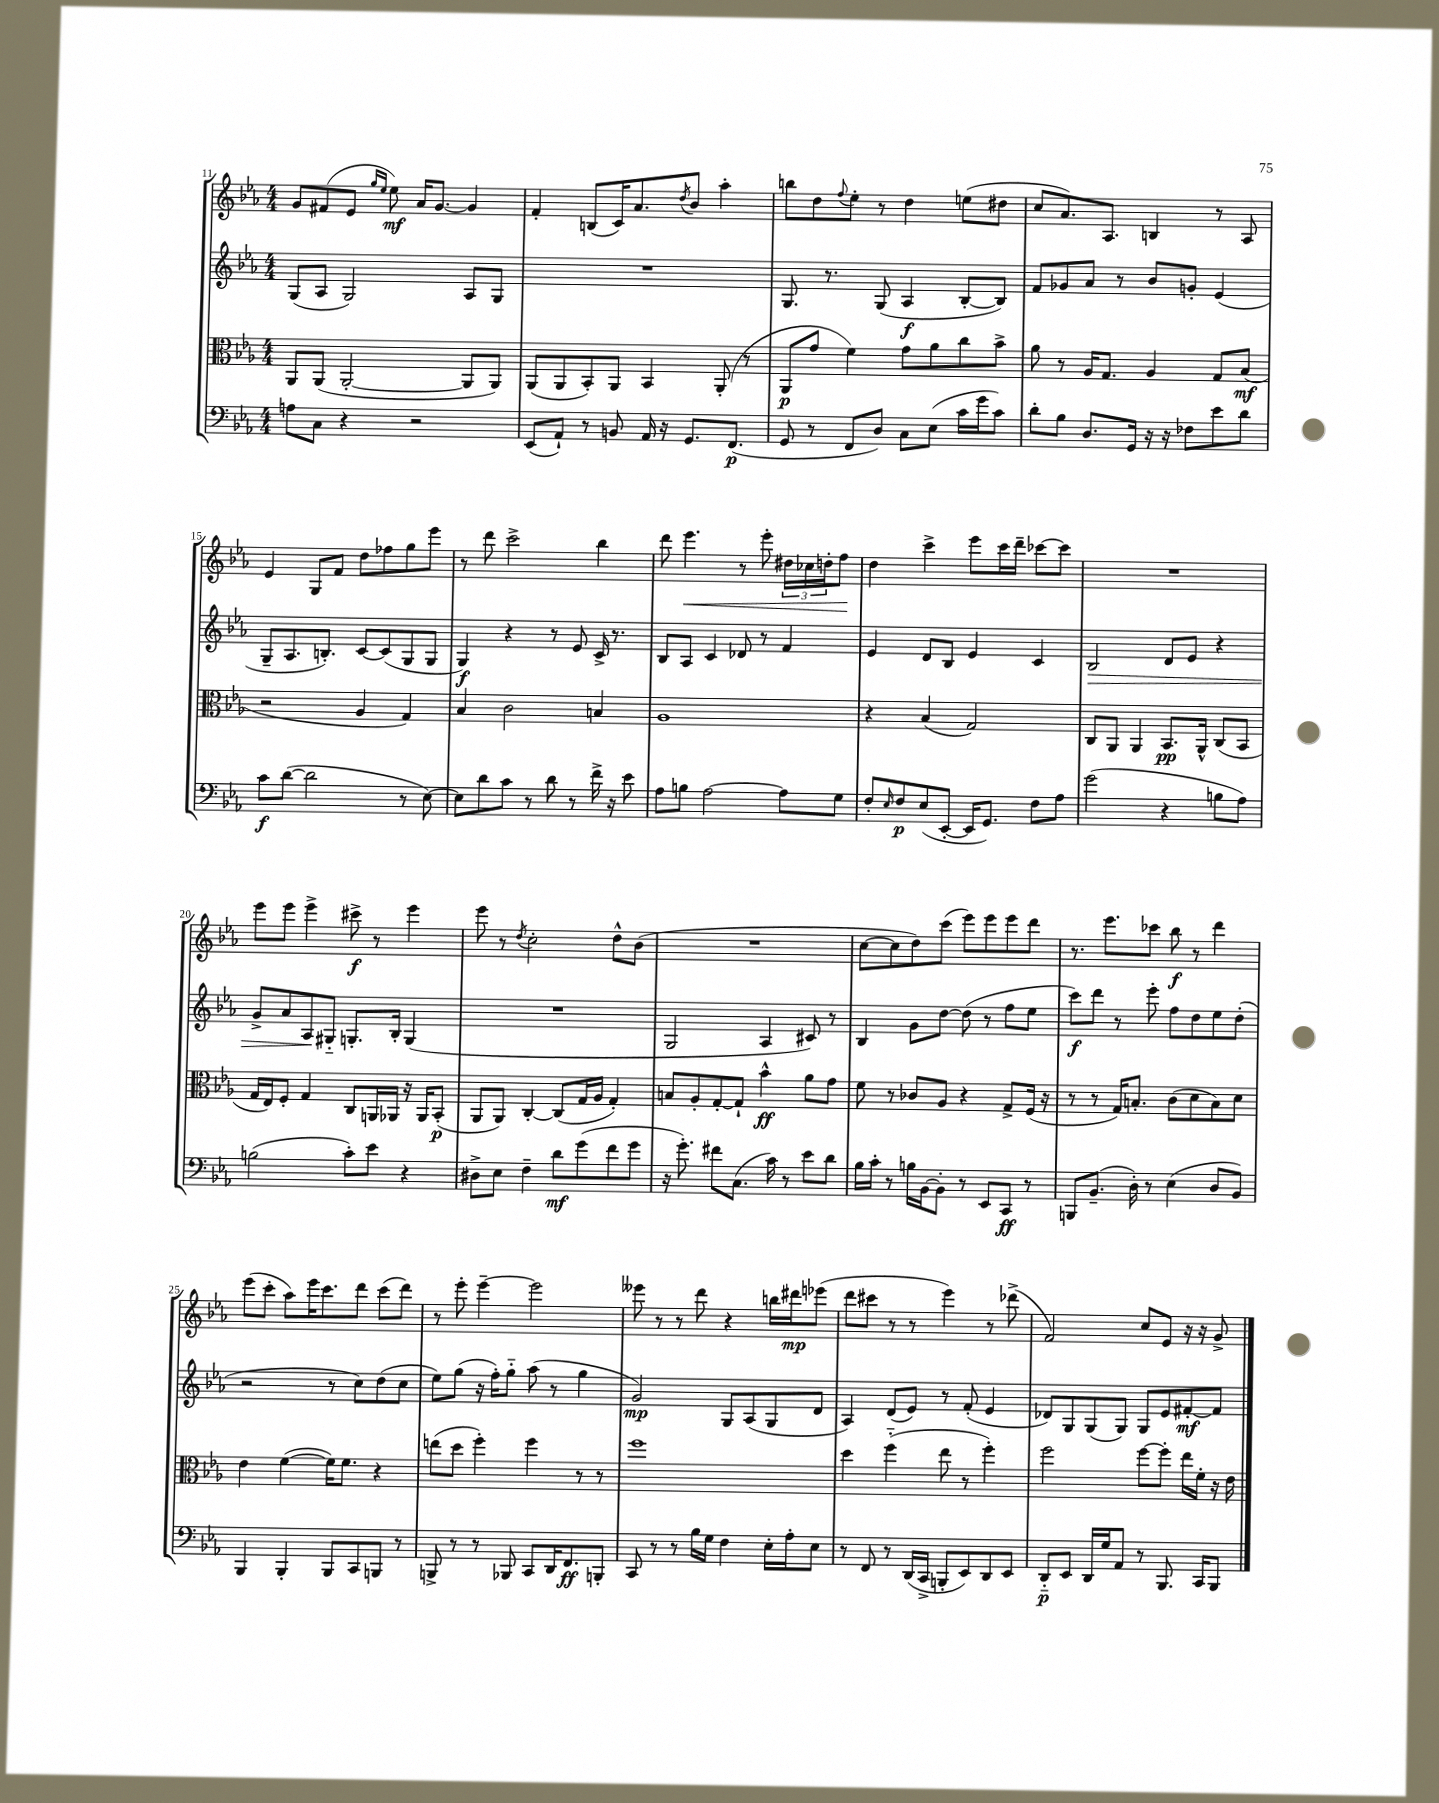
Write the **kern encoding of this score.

**kern	**kern	**kern	**kern
*staff4	*staff3	*staff2	*staff1
*clefF4	*clefC3	*clefG2	*clefG2
*k[b-e-a-]	*k[b-e-a-]	*k[b-e-a-]	*k[b-e-a-]
*M4/4	*M4/4	*M4/4	*M4/4
8A	8AA-	(8G	8g
8C	(8AA-	8A-	(8f#
4r	[2AA-'	2G)	8e-
.	.	.	16qqgg
.	.	.	16qqee-
.	.	.	8ee-)
2r	.	.	16a-
.	.	.	[8.g
.	8AA-]	8A-	4g]
.	8AA-)	8G	.
=	=	=	=
(8EE-	(8AA-	1r	4f'
8AA-`)	8AA-	.	.
8r	8BB-')	.	(8B
8BB	8AA-	.	16c)
.	.	.	8.a-
16AA-	4BB-	.	.
16r	.	.	.
.	.	.	8qdd
8.GG	.	.	8b-
.	(8AA-'	.	4aa-'
(8.FF	.	.	.
.	8r	.	.
=	=	=	=
8GG	8AA-	8.G	8bb
8r	8g	.	8dd
.	.	8.r	.
.	.	.	8qqff
8FF	4f)	.	8ee-'
8D)	.	(8G	8r
8C	8g	4A-	4dd
(8E-	8a-	.	.
16c	8cc	[8B-'	(8ee
16g	.	.	.
8c)	8b-^	8B-])	8dd#
=	=	=	=
8d'	8a-	8f	8cc
8B-	8r	8g-	8.a-)
8.D	16A-	8a-	.
.	8.G	.	8.A-
.	.	8r	.
16GG	.	.	.
16r	4A-	8b-	4B
16r	.	.	.
8F-	.	8g'	.
8e-	8G	(4e-	8r
8d	(8B-	.	8A-
=	=	=	=
8c	2r	8G~	4e-
([8d	.	8.A-	.
2d]	.	.	8G
.	.	8.B')	.
.	.	.	8f
.	4A-	[8c	8dd
.	.	(8c]	8ff-
8r	4G)	8G	8gg
[8E-)	.	8G	8eee-
=	=	=	=
8E-]	4B-	4G)	8r
8d	.	.	8ddd
8c	2c	4r	2ccc^
8r	.	.	.
8d	.	8r	.
8r	.	8e-	.
16f^	4B	16c^	4bb-
16r	.	8.r	.
8e-	.	.	.
=	=	=	=
8A-	1A-	8B-	8ddd
8B	.	8A-	4.eee-
[2A-	.	4c	.
.	.	8d-	8r
.	.	8r	8eee-'
8A-]	.	4f	24dd#
.	.	.	24cc-
.	.	.	24dd'
8G	.	.	8ff
=	=	=	=
8F'	4r	4e-	4dd
16qqE-	.	.	.
8F	.	.	.
(8E-	(4B-	8d	4ccc^
[8EE-'	.	8B-	.
16EE-]	2G)	4e-	8eee-
8.GG)	.	.	.
.	.	.	16ccc
.	.	.	16ddd~
8F	.	4c	[8ccc-
8A-	.	.	8ccc-]
=	=	=	=
(2g	8C	2B-	1r
.	8AA-	.	.
.	4AA-	.	.
4r	8.BB-	8d	.
.	.	8e-	.
.	16AA-^^	.	.
8B	(8C	4r	.
8A-)	8BB-	.	.
=	=	=	=
(2B	16G	8g^	8eee-
.	16E-)	.	.
.	8F'	8a-	8eee-
.	4G	8A-	4eee-^
.	.	8G#'~	.
8c')	8C	8.G'	8ccc#^
8e-	16AA	.	8r
.	16AA-	16B-'	.
4r	16r	(4G	4eee-
.	16AA-	.	.
.	(8BB-'	.	.
=	=	=	=
8D#^	8AA-	1r	8eee-
8E-	8AA-)	.	8r
.	.	.	8qdd
4F~	[4C'	.	2cc'
8d	(8C]	.	.
(8g	16G	.	.
.	16A-	.	.
8f	4G')	.	8dd^^
8g	.	.	(8b-
=	=	=	=
16r	8B	2G	1r
8.g')	.	.	.
.	8A-'	.	.
8f#	[8G'	.	.
(8.C	8G`]	.	.
.	4b-^^	4A-	.
16c)	.	.	.
8r	.	.	.
8e-	8a-	8c#)	.
8d	8g	8r	.
=	=	=	=
16B-	8f	4B-	[8cc
16c'	.	.	.
8r	8r	.	8cc]
16B	8c-	8g	8dd)
[16BB-	.	.	.
8BB-']	8A-	[8dd	(8ccc
8r	4r	(8dd]	8eee-)
8EE-	.	8r	8eee-
8CC	8G^	8ff	8eee-
8r	(16F	8ee-	8ddd
.	16r	.	.
=	=	=	=
8BBB	8r	8ccc)	8.r
(8.BB-~	8r	8ddd	.
.	.	.	8.eee-
.	16G)	8r	.
16D')	8.B'	.	.
8r	.	8eee-'	8ccc-
(4E-	(8c	8ff	8bb-
.	8d	8dd	8r
8D	8B)	8ee-	4ddd
8BB-)	8d	(8dd'	.
=	=	=	=
4BBB-	4e-	2r	(8eee-
.	.	.	8ccc'
4BBB-'	([4f	.	8aa-)
.	.	.	16eee-
.	.	.	8.ccc
8BBB-	16f])	8r	.
.	8.f	.	.
8CC	.	8cc)	8ddd
8BBB	4r	(8dd	(8ccc
8r	.	8cc	8ddd)
=	=	=	=
8BBB^	(8ee	8ee-)	8r
8r	8dd	(8gg	8eee-'
8r	4ff')	16r	[4eee-~
.	.	16ff')	.
8BBB-	.	8gg'~	.
8CC	4ff	(8aa-	2eee-]
16DD	.	8r	.
8.FF	.	.	.
.	8r	4gg	.
8BBB'	8r	.	.
=	=	=	=
8CC	1ff	2g)	8eee--
8r	.	.	8r
8r	.	.	8r
16B-	.	.	8ddd
16G	.	.	.
4F	.	8G	4r
.	.	(8A-	.
16E-'	.	8G	16bb
16A-'	.	.	16ddd#
8E-	.	8d	(8eee-
=	=	=	=
8r	4dd	4A-)	8ddd
8FF	.	.	8ccc#
8r	(4ff'~	(8d	8r
(16DD	.	8e-)	8r
16CC^	.	.	.
8BBB'	8ee-	8r	4eee-)
8EE-)	8r	(8f'	.
8DD	4ff')	4e-	8r
8EE-	.	.	(8ddd-^
=	=	=	=
8DD'~	2ff	8d-)	2f)
8EE-	.	8G	.
16DD	.	(8G	.
16G	.	.	.
8AA-	.	8G)	.
8r	[8ff	8G	8cc
8.BBB-	8ff']	8e-	8e-
.	16ee-	[8f#'	16r
16CC	16f'	.	16r
8BBB-	16r	8f#]	8g^
.	16e-	.	.
==	==	==	==
*-	*-	*-	*-
